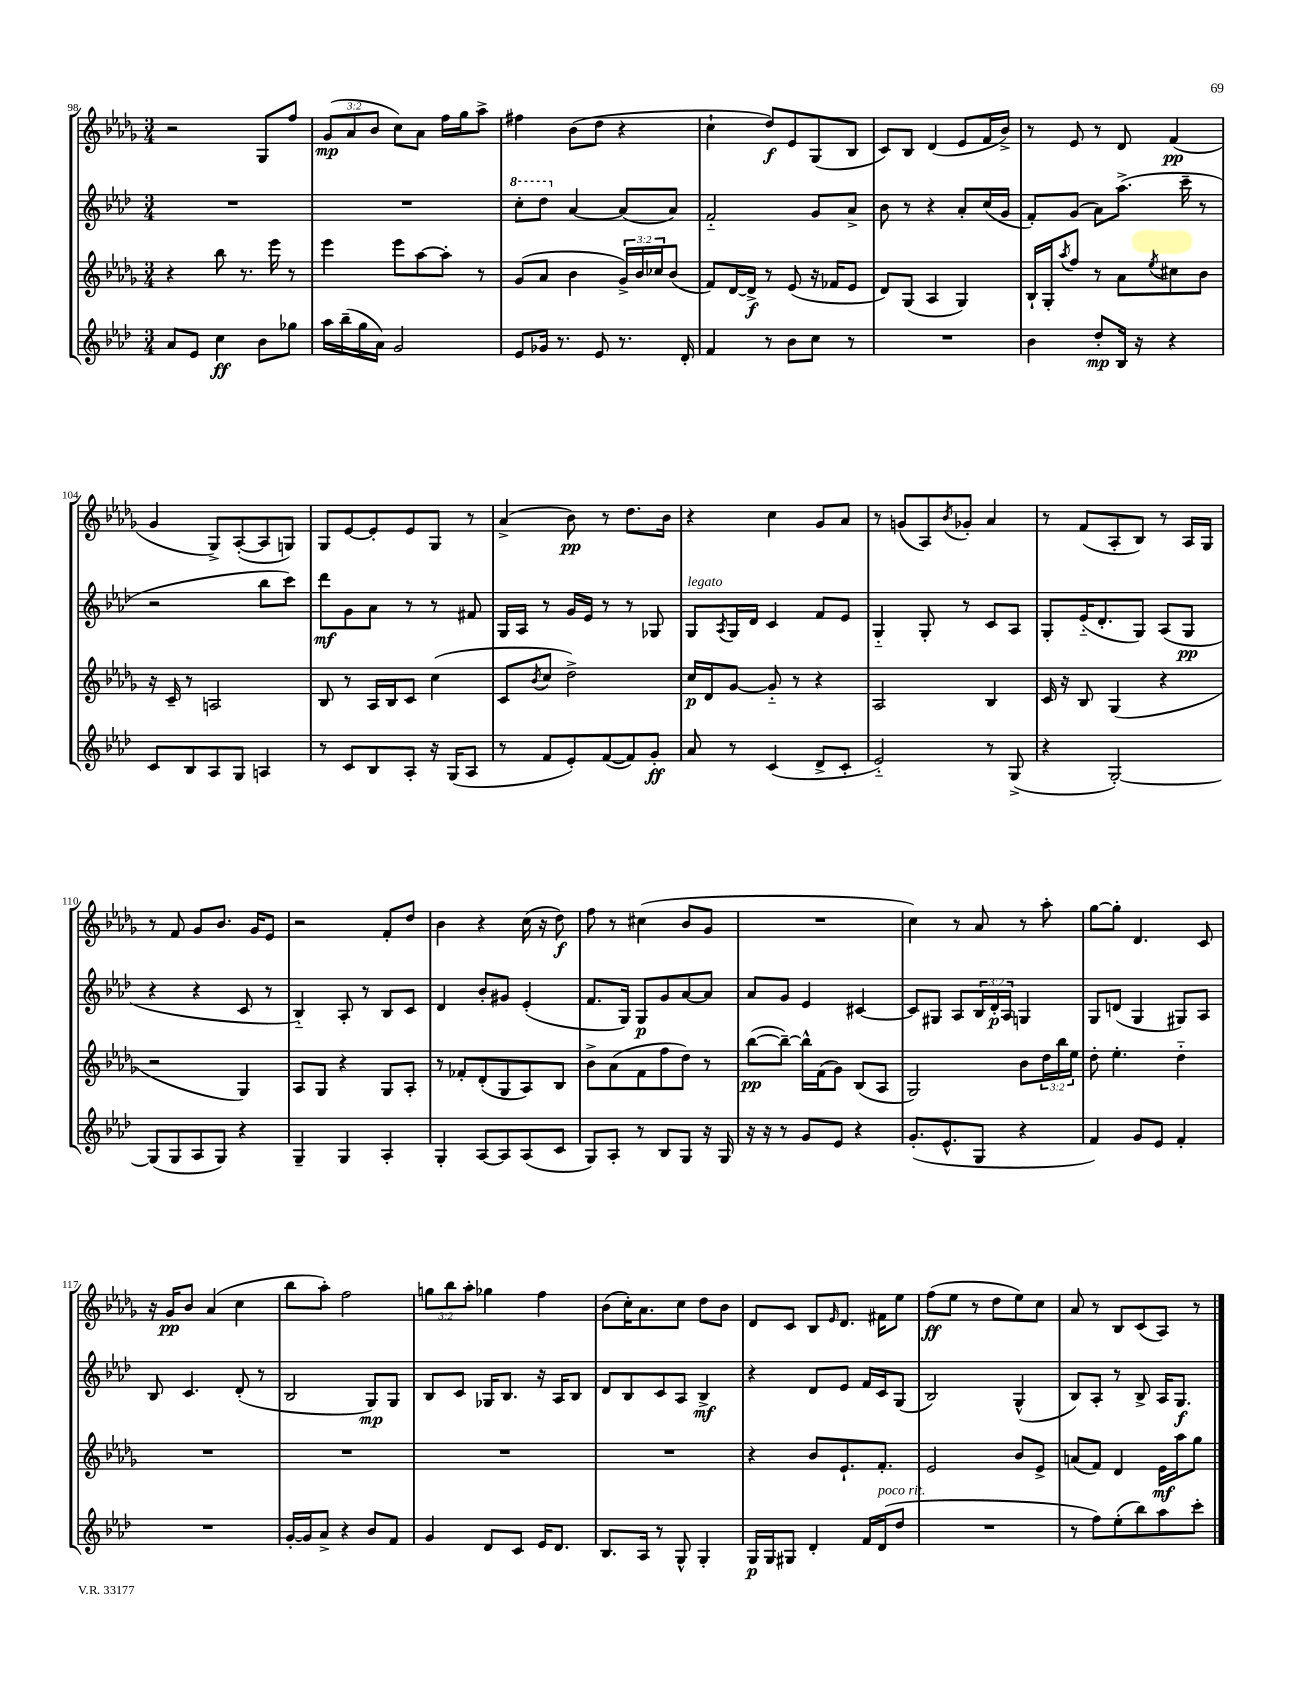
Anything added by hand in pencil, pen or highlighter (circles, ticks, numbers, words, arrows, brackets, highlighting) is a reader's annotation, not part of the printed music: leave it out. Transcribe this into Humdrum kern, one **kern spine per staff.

**kern	**kern	**kern	**kern
*staff4	*staff3	*staff2	*staff1
*clefG2	*clefG2	*clefG2	*clefG2
*k[b-e-a-d-]	*k[b-e-a-d-g-]	*k[b-e-a-d-]	*k[b-e-a-d-g-]
*M3/4	*M3/4	*M3/4	*M3/4
8a-/L	4r	2.r	2r
8e-/J	.	.	.
4cc\	8bb-\	.	.
.	8.r	.	.
8b-\L	.	.	8G-/L
.	16eee-\	.	.
8gg-\J	8r	.	8ff/J
=	=	=	=
16aa-\LL	4eee-\	2.r	(12g-/L
(16bb-~\	.	.	.
.	.	.	12a-/
16gg\	.	.	.
.	.	.	12b-/J
16a-\JJ)	.	.	.
2g/	8eee-\L	.	8cc\L)
.	[8aa-\	.	8a-\J
.	8aa-'\]J	.	16ff\LL
.	.	.	16gg-\J
.	8r	.	8aa-^\J
=	=	=	=
8e-/L	(8g-/L	8ccc'\L	4ff#\
16g-/Jk	8a-/J	8ddd-\J	.
8.r	.	.	.
.	4b-\	[4a-/	(8b-\L
8e-/	.	.	8dd-\J
8.r	24g-^/LL)	(8a-/]L	4r
.	24b-/	.	.
.	24cc-/J	.	.
.	(8b-/J	8a-/J)	.
16d-'/	.	.	.
=	=	=	=
4f/	8f/L)	2f'~/	4cc`\
.	[16d-/L	.	.
.	16d-^/]JJ	.	.
8r	8r	.	8dd-/L)
8b-\L	(8e-/	.	8e-/
8cc\J	16r	8g/L	(8G-/
.	16f-/LK	.	.
8r	8e-/J	8a-^/J	8B-/J
=	=	=	=
2.r	8d-/L)	8b-\	8c/L)
.	(8G-/J	8r	8B-/J
.	4A-/	4r	(4d-/
.	4G-/)	8a-'/L	8e-/L
.	.	(16cc/L	16f/L
.	.	16g/JJ	16b-^/JJ)
=	=	=	=
4b-\	16B-`/LL	8f'/L)	8r
.	16G-'/J	.	.
.	8qaa-/	.	.
.	8ff/J	(8g/J	8e-/
8dd-'/L	8r	8a-\L)	8r
16B-/Jk	8a-\L	(8.aa-^\J	8d-/
16r	.	.	.
.	8qee-/	.	.
4r	8cc#\	.	(4f/
.	.	16ccc~\	.
.	8b-\J	8r	.
=	=	=	=
8c/L	16r	2r	4g-/
.	16c~/	.	.
8B-/	8r	.	.
8A-/	2A/	.	8G-^/L)
8G/J	.	.	([8A-'/
4A/	.	8bb-\L	8A-/]
.	.	8ccc\J)	8G/J)
=	=	=	=
8r	8B-/	8ddd-\L	8G-/L
8c/L	8r	8g\	[8e-/
8B-/	16A-/LL	8a-\J	8e-'/]
.	16B-/J	.	.
8A-'/J	8c/J	8r	8e-/
16r	(4cc\	8r	8G-/J
(16G/LK	.	.	.
8A-/J	.	8f#/	8r
=	=	=	=
8r	8c/L	16G/LL	(4a-^/
.	.	16A-/JJ	.
.	8qb-/	.	.
8f/L	8cc/J	8r	.
8e-'/)	2dd-^\)	16g/LL	8b-\)
.	.	16e-/JJ	.
([8f/	.	8r	8r
8f/])	.	8r	8.dd-\L
8g'/J	.	8G-/	.
.	.	.	16b-\Jk
=	=	=	=
8a-/	16cc/LL	8G/L	4r
.	16d-/J	.	.
.	.	8qA-/	.
8r	[8g-/J	16G/L	.
.	.	16d-/JJ	.
(4c/	8g-'~/]	4c/	4cc\
.	8r	.	.
8d-^/L	4r	8f/L	8g-/L
8c'/J	.	8e-/J	8a-/J
=	=	=	=
2e-'~/)	2A-/	4G'~/	8r
.	.	.	(8g/L
.	.	8G'/	8A-/)
.	.	.	8qb-/
.	.	8r	8g-'/J
8r	4B-/	8c/L	4a-/
(8G^/	.	8A-/J	.
=	=	=	=
4r	16c/	8G'/L	8r
.	16r	.	.
.	8B-/	(16e-'~/K	(8f/L
.	.	8.d-'/	.
[2G'/)	(4G-/	.	8A-'/
.	.	8G/J)	8B-/J)
.	4r	(8A-/L	8r
.	.	8G/J	16A-/LL
.	.	.	16G-/JJ
=	=	=	=
(8G/]L	2r	4r	8r
8G/	.	.	8f/
8A-/	.	4r	8g-/L
8G/J)	.	.	8.b-/J
4r	4G-/)	8c/	.
.	.	.	16g-/LK
.	.	8r	8e-/J
=	=	=	=
4G~/	8A-/L	4B-'~/)	2r
.	8G-/J	.	.
4G/	4r	8A-'/	.
.	.	8r	.
4A-'/	8G-/L	8B-/L	8f'/L
.	8A-'/J	8c/J	8dd-/J
=	=	=	=
4G'/	8r	4d-/	4b-\
.	8f-'/L	.	.
[8A-/L	(8d-'/	8b-'/L	4r
8A-/]	8G-/	8g#/J	.
(8A-/	8A-/)	(4e-'/	(16cc\
.	.	.	16r
8c/J	8B-/J	.	8dd-\)
=	=	=	=
8G/L)	8b-^\L	8.f/L	8ff\
8A-'/J	(8a-\	.	8r
.	.	16G/Jk)	.
8r	8f\	8G/L	(4cc#\
8B-/L	8ff\	8g/	.
8G/J	8dd-\J)	[8a-/	8b-/L
16r	8r	8a-/]J	8g-/J
16G/	.	.	.
=	=	=	=
16r	([8bb-\L	8a-/L	2.r
16r	.	.	.
8r	8bb-~\_J)	8g/J	.
8g/L	16bb-^^\]LL	4e-/	.
.	(16f\J	.	.
8e-/J	8g-\J)	.	.
4r	(8B-/L	[4c#/	.
.	8A-/J	.	.
=	=	=	=
(8.g'/L	2G-/)	8c#/]L	4cc\)
.	.	8G#/J	.
8.e-^^/	.	.	.
.	.	8A-/L	8r
8G/J	.	24B-/L	8a-/
.	.	24d-'/	.
.	.	24A-/JJ	.
4r	8b-\L	4G/	8r
.	24dd-\L	.	8aa-'\
.	24bb-\	.	.
.	24ee-\JJ	.	.
=	=	=	=
4f/)	8dd-'\	8G/L	[8gg-\L
.	4.ee-'\	(8d/J	8gg-'\]J
8g/L	.	4G/	4.d-/
8e-/J	.	.	.
4f'/	4dd-'~\	8G#/L)	.
.	.	8A-/J	8c/
=	=	=	=
2.r	2.r	8B-/	16r
.	.	.	16g-/LK
.	.	4.c/	8b-/J
.	.	.	(4a-/
.	.	(8d-'/	4cc\
.	.	8r	.
=	=	=	=
[16g'/LL	2.r	2B-/	8bb-\L
16g/]J	.	.	.
8a-^/J	.	.	8aa-'\J)
4r	.	.	2ff\
8b-/L	.	8G/L)	.
8f/J	.	8G/J	.
=	=	=	=
4g/	2.r	8B-/L	12gg\L
.	.	.	12bb-\
.	.	8c/J	.
.	.	.	12aa-'\J
8d-/L	.	16G-/LK	4gg-\
.	.	8.B-/J	.
8c/J	.	.	.
16e-/LK	.	16r	4ff\
8.d-/J	.	16A-/LK	.
.	.	8B-/J	.
=	=	=	=
8.B-/L	2.r	8d-/L	(8b-\L
.	.	8B-/	16cc'\K)
16A-/Jk	.	.	8.a-\
8r	.	8c/	.
8G^^/	.	8A-/J	8cc\J
4G'/	.	4B-^/	8dd-\L
.	.	.	8b-\J
=	=	=	=
16G/LL	4r	4r	8d-/L
16G/J	.	.	.
8G#/J	.	.	8c/J
4d-'/	8b-/L	8d-/L	8B-/L
.	.	.	16qqe-/
.	8.e-`/	8e-/J	8.d-/J
16f/LL	.	16f/LL	.
(16d-/J	8.f'/J	16c/J	16f#\LK
8dd-/J	.	(8G/J	8ee-\J
=	=	=	=
2.r	2e-/	2B-/)	(8ff\L
.	.	.	8ee-\J
.	.	.	8r
.	.	.	8dd-\L
.	8b-/L	(4G^^/	8ee-\)
.	8e-^/J	.	8cc\J
=	=	=	=
8r	(8a/L	8B-/L)	8a-/
8ff\L)	8f/J)	8A-'/J	8r
(8ee-'\	4d-/	8r	8B-/L
8bb-\)	.	8B-^/	(8c/
8aa-\	16e-\LL	16A-/LK	8A-/J)
.	16aa-\J	8.G/J	.
8ccc'\J	8gg-\J	.	8r
==	==	==	==
*-	*-	*-	*-
